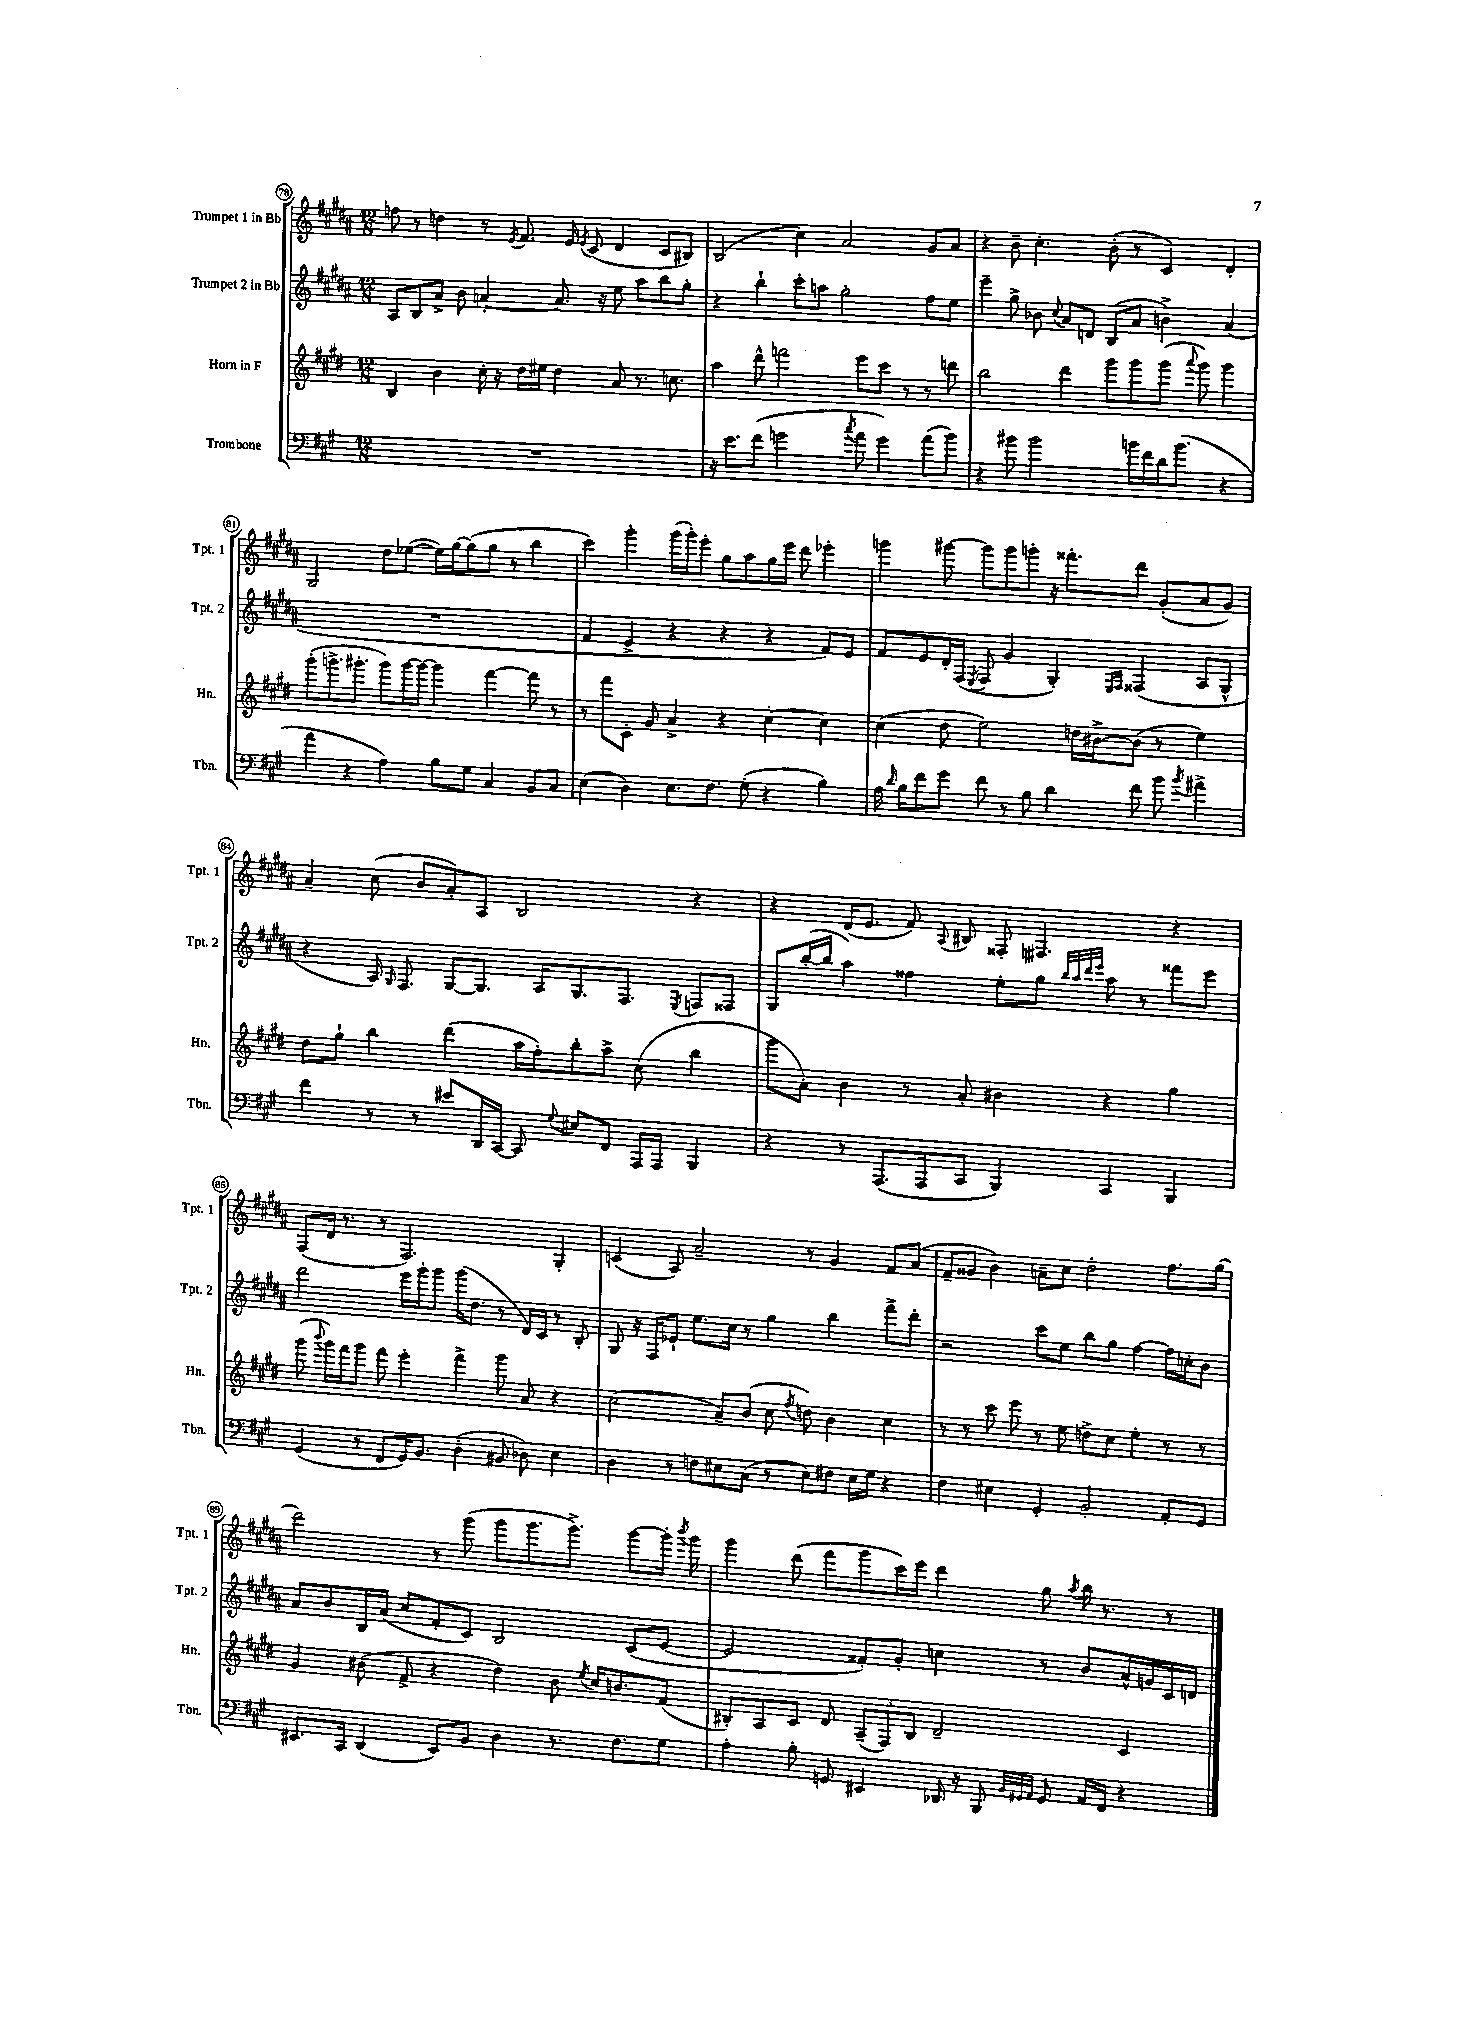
<<
\new StaffGroup <<
\new Staff = "s0" \with { instrumentName = "Trumpet 1 in Bb" shortInstrumentName = "Tpt. 1" } {
    \clef treble \key b \major \numericTimeSignature \time 12/8
    \autoBeamOff f''8 r8 d''4 r8 \acciaccatura { e'8 } fis'8. e'16 \acciaccatura { e'8 } cis'8( dis'4 cis'8[ bis8]) |
    b2( cis''4) ais'2 gis'8[ ais'8] |
    r4 b'8-- cis''4.-. b'8-.( r8 cis'4) dis'4-. |
    gis2 dis''8[ ees''8]~( ees''16[) gis''16~ gis''8( gis''8] r8 b''4 |
    cis'''4) gis'''4-. gis'''16[( gis'''16-.) e'''8]-. gis''8[ ais''8 gis''16 e'''16] dis'''8 ees'''4-. |
    g'''4 gis'''8~ gis'''8[ gis'''8 g'''8]-. r16 fisis'''8.[-. dis'''8] gis'8[-.( ais'8 gis'8]) |
    ais'4-- cis''8( b'8[ ais'8-.) ais8] b2 r4 |
    r4 dis'16[( e'8.] fis'8) \appoggiatura { ais8 } bis8 fisis8-. fis4. r4 |
    fis8[( dis'16] r8. r8 fis2.) gis4-. |
    c'4( ais8) ais'2-- r8 gis'4 fis'8[ ais'8]( |
    fis'8[-- gisis'8] b'4) a'8[-- cis''8] dis''2-. fis''8.[ gis''16]( |
    dis'''2) r8 gis'''8( gis'''8[ gis'''8. gis'''8.]->) gis'''8[~ gis'''16]-. \acciaccatura { b'''8 } gis'''16 |
    gis'''4 dis'''8( fis'''8[ gis'''8 cis'''16) e'''16] dis'''4 gis''8 \acciaccatura { ais''8 } b''16 r8. r8 \bar "|." |
}
\new Staff = "s1" \with { instrumentName = "Trumpet 2 in Bb" shortInstrumentName = "Tpt. 2" } {
    \clef treble \key b \major \numericTimeSignature \time 12/8
    \autoBeamOff ais8[ b8 ais'8]-> b'8 a'4~-. a'8. r16 e''8 ais''8[ b''8 gis''8]-. |
    r4 b''4-! cis'''8[-. a''8] gis''2-. fis''8[ e''8] |
    e'''4-- gis''8-> bes'8 \appoggiatura { cis''8 } ais'8[ d'8] b8[( ais'8] b'4->) ais'4( |
    R1. |
    fis'4 e'4-> r4 r4 r4 fis'8[) e'8] |
    fis'8[ e'8 dis'16-. fis16]( \acciaccatura { e8 } fis8 gis'4 gis4-.) \grace { e16[ fis16] } fisis4( ais8[ gis8]-^ |
    r4 ais16) \grace { gis16 } fis8. gis8[~ gis8.] ais16[ gis8. fis8.] \acciaccatura { e8 } f8[ fisis8] |
    gis8[ b''16~-.( b''16] ais''4) fisis''4 e''8[-. gis''8] \grace { b''32[ ais''32 dis'''32 e'''32] } ais''8 r8 fisis'''8[ e'''8] |
    dis'''2 e'''16[ gis'''16-. gis'''8] gis'''16[( dis''8.] r8 dis'16[) cis'16] r8 b8-. |
    gis8 r16 fis16[ ees'8]-! e''8.[ cis''16] r8 gis''4 b''4 fis'''8[-> dis'''8]-. |
    r2 cis'''8[ e''8] b''8[ gis''8] fis''4~ fis''16[ c''16-. b'8] |
    ais'8[ b'8 b16 ais'16]( cis''8[ fis'8-. cis'8]) b2 cis'8[( e'8]~ |
    e'2 fisis'8[-.) gis'8]-. c''4 r8 b'8[ ais'16-^ g'16 cis'16 d'16] \bar "|." |
}
\new Staff = "s2" \with { instrumentName = "Horn in F" shortInstrumentName = "Hn." } {
    \clef treble \key e \major \numericTimeSignature \time 12/8
    \autoBeamOff b4 b'4 cis''16-. r16 dis''16[ eis''16] dis''4 a'8 r8. c''8. |
    a''4 dis'''8-^ f'''2 e'''8[ cis'''8] r8 r8 d'''8 |
    b''2 dis'''4 gis'''8[ gis'''8 gis'''8]( \appoggiatura { a'''8 } gis'''8) gis'''4 |
    gis'''8[-.( g'''8.-> gis'''8.]-. gis'''8[) gis'''16~ gis'''16]~ gis'''4 fis'''4~ fis'''8 r8 |
    r8 fis'''8[ cis'8]-. gis'8 a'4-> r4 cis''4~-. cis''4 |
    cis''4( dis''8 e''2) d''16[ bis'16~-> bis'8]( r8 e''4) |
    dis''8[ gis''8]-! b''4 dis'''4( a''16[ fis''16-.) b''8-. a''8]-> cis''8( b''4 |
    gis'''8[ a'8]-.) b'4 r8 a'8-. bis'4 r4 gis''4 |
    gis'''8( \appoggiatura { b'''8 } gis'''16[) fis'''16 gis'''8] fis'''8 e'''4-. fis'''4-> gis'''8 a'8 r4 |
    cis''2( a'8[--) b'8]( cis''8 \acciaccatura { fis''8 } d''8) b'4 cis''4 |
    r8 r8 cis'''8 e'''8 r8 e''8 d''8[-> cis''8] e''4-. r8 r8 |
    gis'4 bis'8( fis'8-> r4 dis''4) bis'8 \acciaccatura { e''8 } cis''16[ b'8. fis'8]( |
    bis8[-.) a8 cis'8] dis'8 \tuplet 3/2 { a8[--( fis8) bis8] } dis'2-- cis'4 \bar "|." |
}
\new Staff = "s3" \with { instrumentName = "Trombone" shortInstrumentName = "Tbn." } {
    \clef bass \key a \major \numericTimeSignature \time 12/8
    \autoBeamOff R1. |
    r16 e'8.[ fis'8]( g'2 \acciaccatura { cis''8 } a'8 g'4) a'8[( b'8]) |
    r4 bis'8 bis'2 b'16[ fis'16 d'16 b'8.]( r4 |
    a'4 r4 a4) b8[ gis8] cis4 b,8[ cis8] |
    e4( d4) e8.[ fis8.] gis8-.( r4 b4) |
    a16 \grace { d'16 } b16[ fis'8 gis'8] fis'8 r8 b8 d'4 fis'8 b'8 \acciaccatura { b'8 } ais'4-> |
    fis'4 r8 r8 eis'8[ d,16 cis,16]~ cis,8 \appoggiatura { gis8 } eis8[ fis,8] a,,16[ a,,16] b,,4 |
    r4 r8 a,,8.[( a,,16 cis,8] b,,4) cis,4 b,,4 |
    gis,4( r8 fis,8[ gis,16) b,8.] d4-.( bis,8 des8) e4 |
    d4 r8 f8[ eis8 cis8]( r8 eis8[) fis8] eis16[ gis16] r4 |
    fis4 eis4 gis,4-. b,2-. a,8[-. gis,8] |
    eis,8.[ cis,16] d,4( eis,8[) b,8] d4 r8. fis8.[ gis8] |
    a4-. b8-. g,8 eis,4 des,16 r16 b,,8 \grace { b,32[ gis,32 a,32] } gis,8 a,16[ fis,16] r4 \bar "|." |
}
>>
>>
\layout { \context { \Score currentBarNumber = #78 \override BarNumber.stencil = #(make-stencil-circler 0.1 0.3 ly:text-interface::print) } }
